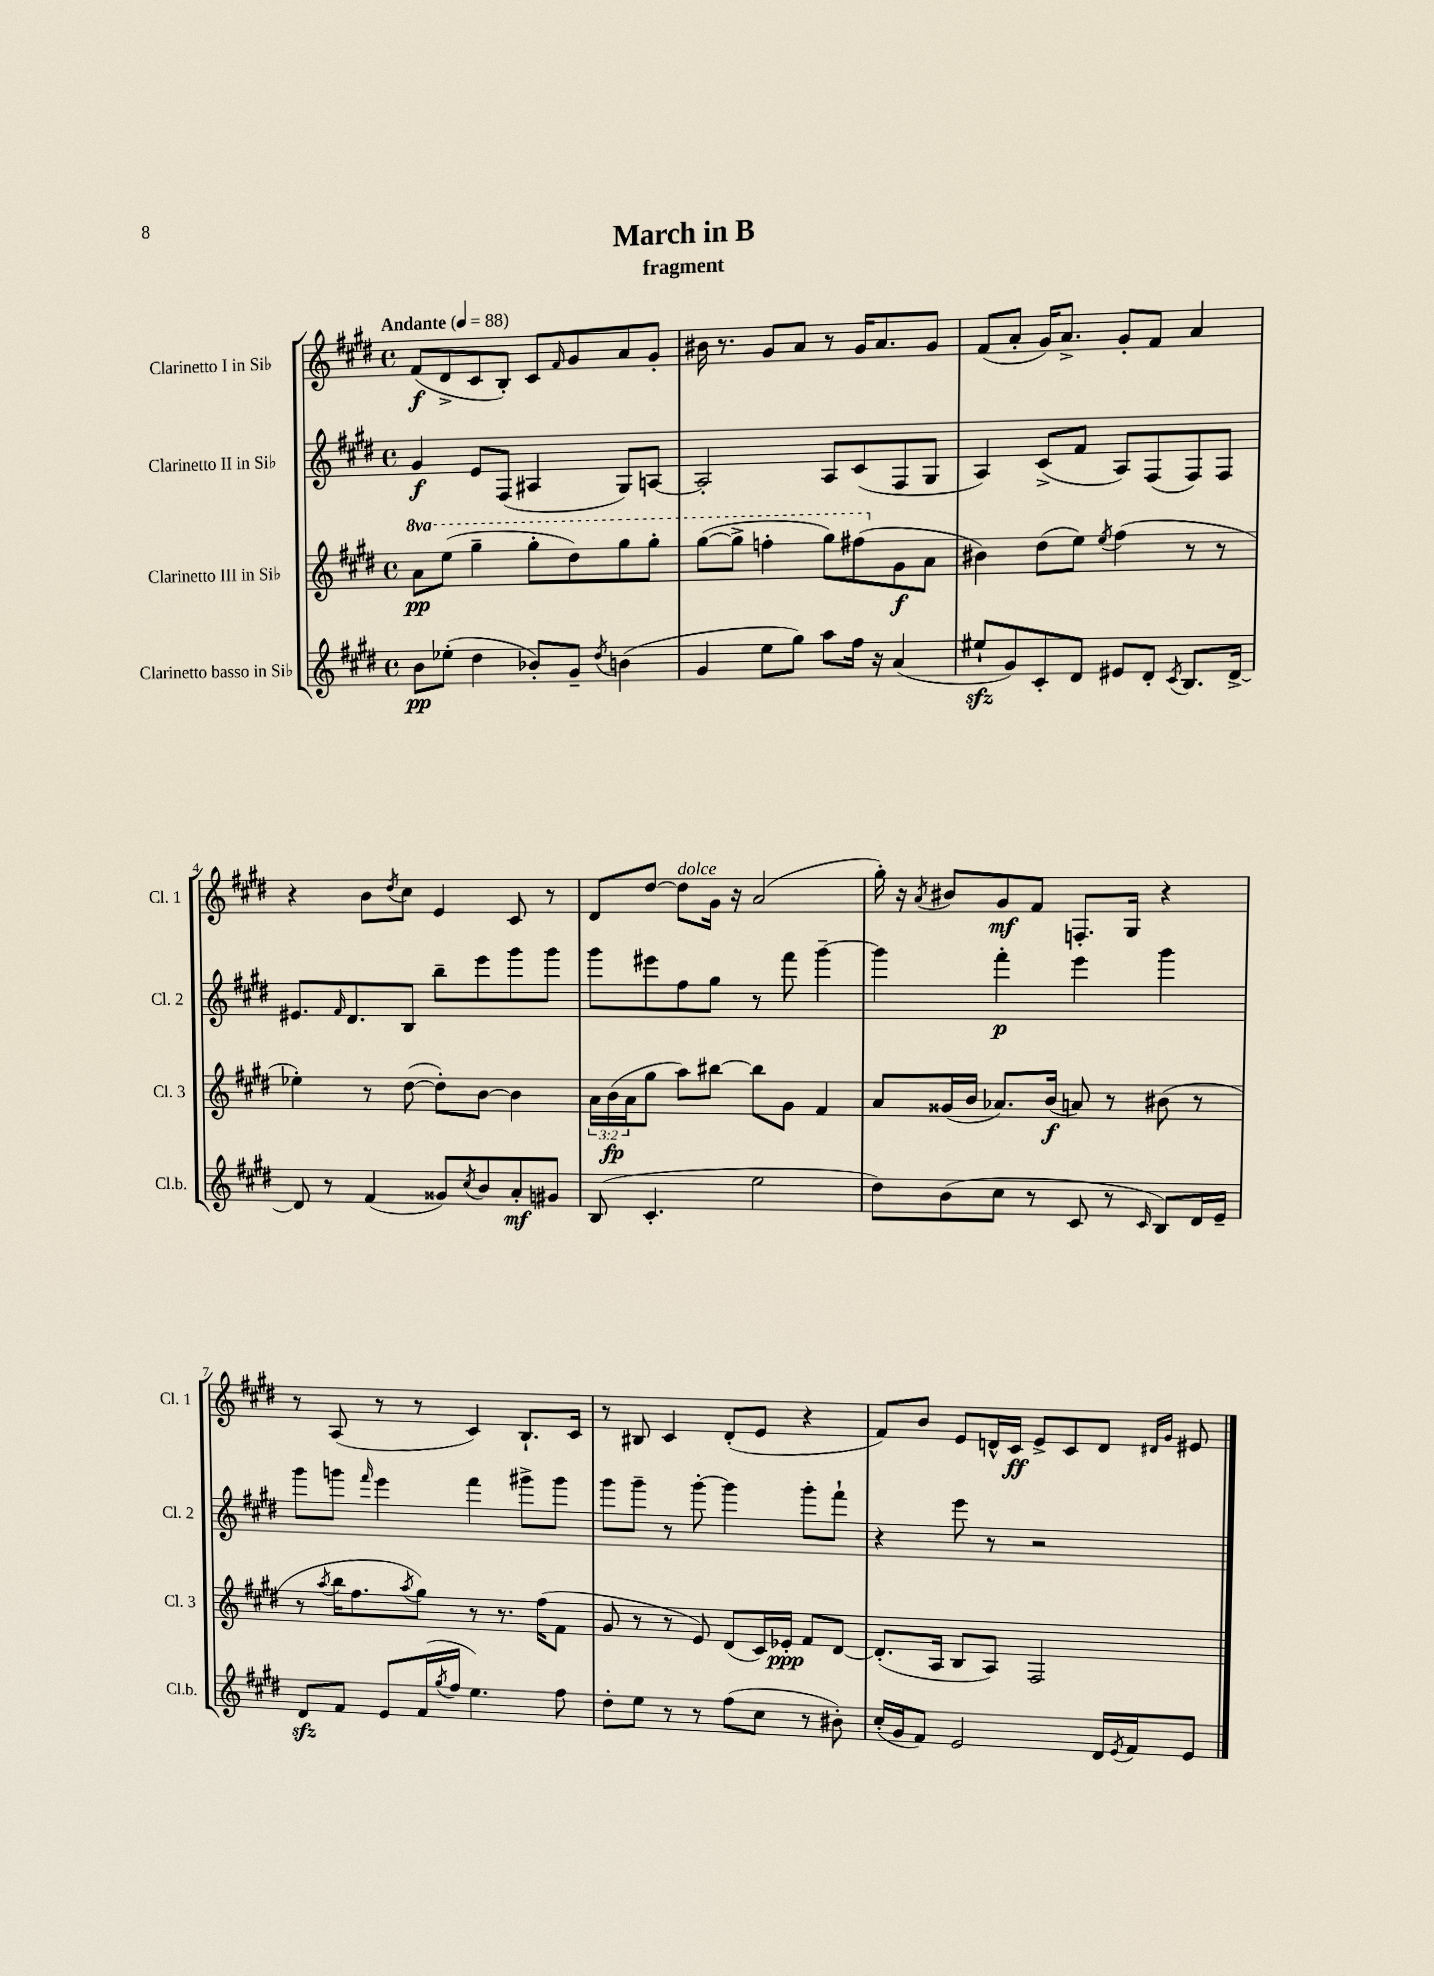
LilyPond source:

\header { title = "March in B" subtitle = "fragment" }
<<
\new StaffGroup <<
\new Staff = "s0" \with { instrumentName = "Clarinetto I in Sib" shortInstrumentName = "Cl. 1" } {
    \clef treble \key e \major \defaultTimeSignature \time 4/4 \tempo "Andante" 4 = 88
    fis'8\f( dis'8-> cis'8 b8-.) cis'8 \grace { fis'16 } gis'8 a'8 gis'8-. |
    bis'16 r8. gis'8 a'8 r8 gis'16 a'8. gis'8 |
    fis'8( a'8-. gis'16) a'8.-> gis'8-. fis'8 a'4 |
    r4 b'8 \acciaccatura { dis''8 } cis''8 e'4 cis'8 r8 |
    dis'8 dis''8~ dis''8^\markup { \italic "dolce" } gis'16 r16 a'2( |
    gis''16-.) r16 \acciaccatura { a'8 } bis'8 gis'8\mf fis'8 f8.-. gis16 r4 |
    r8 a8( r8 r8 cis'4) b8.-! cis'16 |
    r8 bis8 cis'4 dis'8-.( e'8 r4 |
    fis'8) b'8 e'8 d'16-^ cis'16\ff e'8-> cis'8 d'8 \grace { dis'16 gis'16 } eis'8 \bar "|." |
}
\new Staff = "s1" \with { instrumentName = "Clarinetto II in Sib" shortInstrumentName = "Cl. 2" } {
    \clef treble \key e \major \defaultTimeSignature \time 4/4
    gis'4\f e'8 fis8( ais4 gis8) a8~ |
    a2-. a8 cis'8( fis8 gis8 |
    a4) cis'8->( fis'8 a8) fis8( fis8) fis8 |
    eis'8. \grace { fis'16 } dis'8. b8 b''8-- e'''8 gis'''8 gis'''8 |
    gis'''8 eis'''8 fis''8 gis''8 r8 fis'''8 gis'''4~-- |
    gis'''4 fis'''4-.\p e'''4 gis'''4 |
    gis'''8 g'''8 \grace { fis'''16 } e'''4 fis'''4 gis'''8-> gis'''8 |
    gis'''8 gis'''8-- r8 gis'''8~-. gis'''4 gis'''8-. fis'''8-! |
    r4 e'''8 r8 r2 \bar "|." |
}
\new Staff = "s2" \with { instrumentName = "Clarinetto III in Sib" shortInstrumentName = "Cl. 3" } {
    \clef treble \key e \major \defaultTimeSignature \time 4/4 \override Staff.TupletNumber.text = #tuplet-number::calc-fraction-text \set Staff.ottavationMarkups = #ottavation-simple-ordinals
    \ottava #1 a''8\pp e'''8( gis'''4-- gis'''8-. dis'''8) gis'''8 gis'''8-. |
    gis'''8~( gis'''8-> f'''4-. gis'''8) fis'''8( \ottava #0 gis'8\f a'8 |
    bis'4) dis''8( e''8) \acciaccatura { e''8 } fis''4( r8 r8 |
    ees''4-.) r8 dis''8~( dis''8-.) b'8~ b'4 |
    \tuplet 3/2 { a'16 b'16\fp( a'16 } gis''8 a''8) bis''8~ bis''8 gis'8 fis'4 |
    a'8 gisis'16( b'16 aes'8.) b'16\f( a'8) r8 bis'8( r8 |
    r8 \acciaccatura { a''8 } b''16 fis''8. \acciaccatura { a''8 } gis''8) r8 r8. fis''16( fis'8 |
    gis'8 r8 r8 e'8) dis'8( cis'16) ees'16-.\ppp fis'8 dis'8~ |
    dis'8.-.( a16 b8 a8) fis2 \bar "|." |
}
\new Staff = "s3" \with { instrumentName = "Clarinetto basso in Sib" shortInstrumentName = "Cl.b." } {
    \clef treble \key e \major \defaultTimeSignature \time 4/4
    b'8\pp ees''8-.( dis''4 bes'8-.) gis'8-- \acciaccatura { dis''8 } b'4( |
    gis'4 e''8 gis''8) a''8 fis''16 r16 a'4( |
    eis''8-!\sfz gis'8) cis'8-. dis'8 eis'8 dis'8-. \acciaccatura { cis'8 } b8. dis'16~-> |
    dis'8 r8 fis'4( gisis'8) \acciaccatura { cis''8 } b'8 a'8-.\mf gis'8 |
    b8( cis'4.-. e''2 |
    dis''8) b'8( cis''8 r8 cis'8 r8 \grace { cis'16 } b8) dis'16 e'16-- |
    dis'8\sfz fis'8 e'8 fis'16( \acciaccatura { gis''8 } fis''16 e''4.) fis''8 |
    dis''8-. e''8 r8 r8 fis''8( cis''8 r8 bis'8-.) |
    cis''16-.( gis'16 fis'8) e'2 dis'16 \acciaccatura { e'8 } fis'16 e'8 \bar "|." |
}
>>
>>
